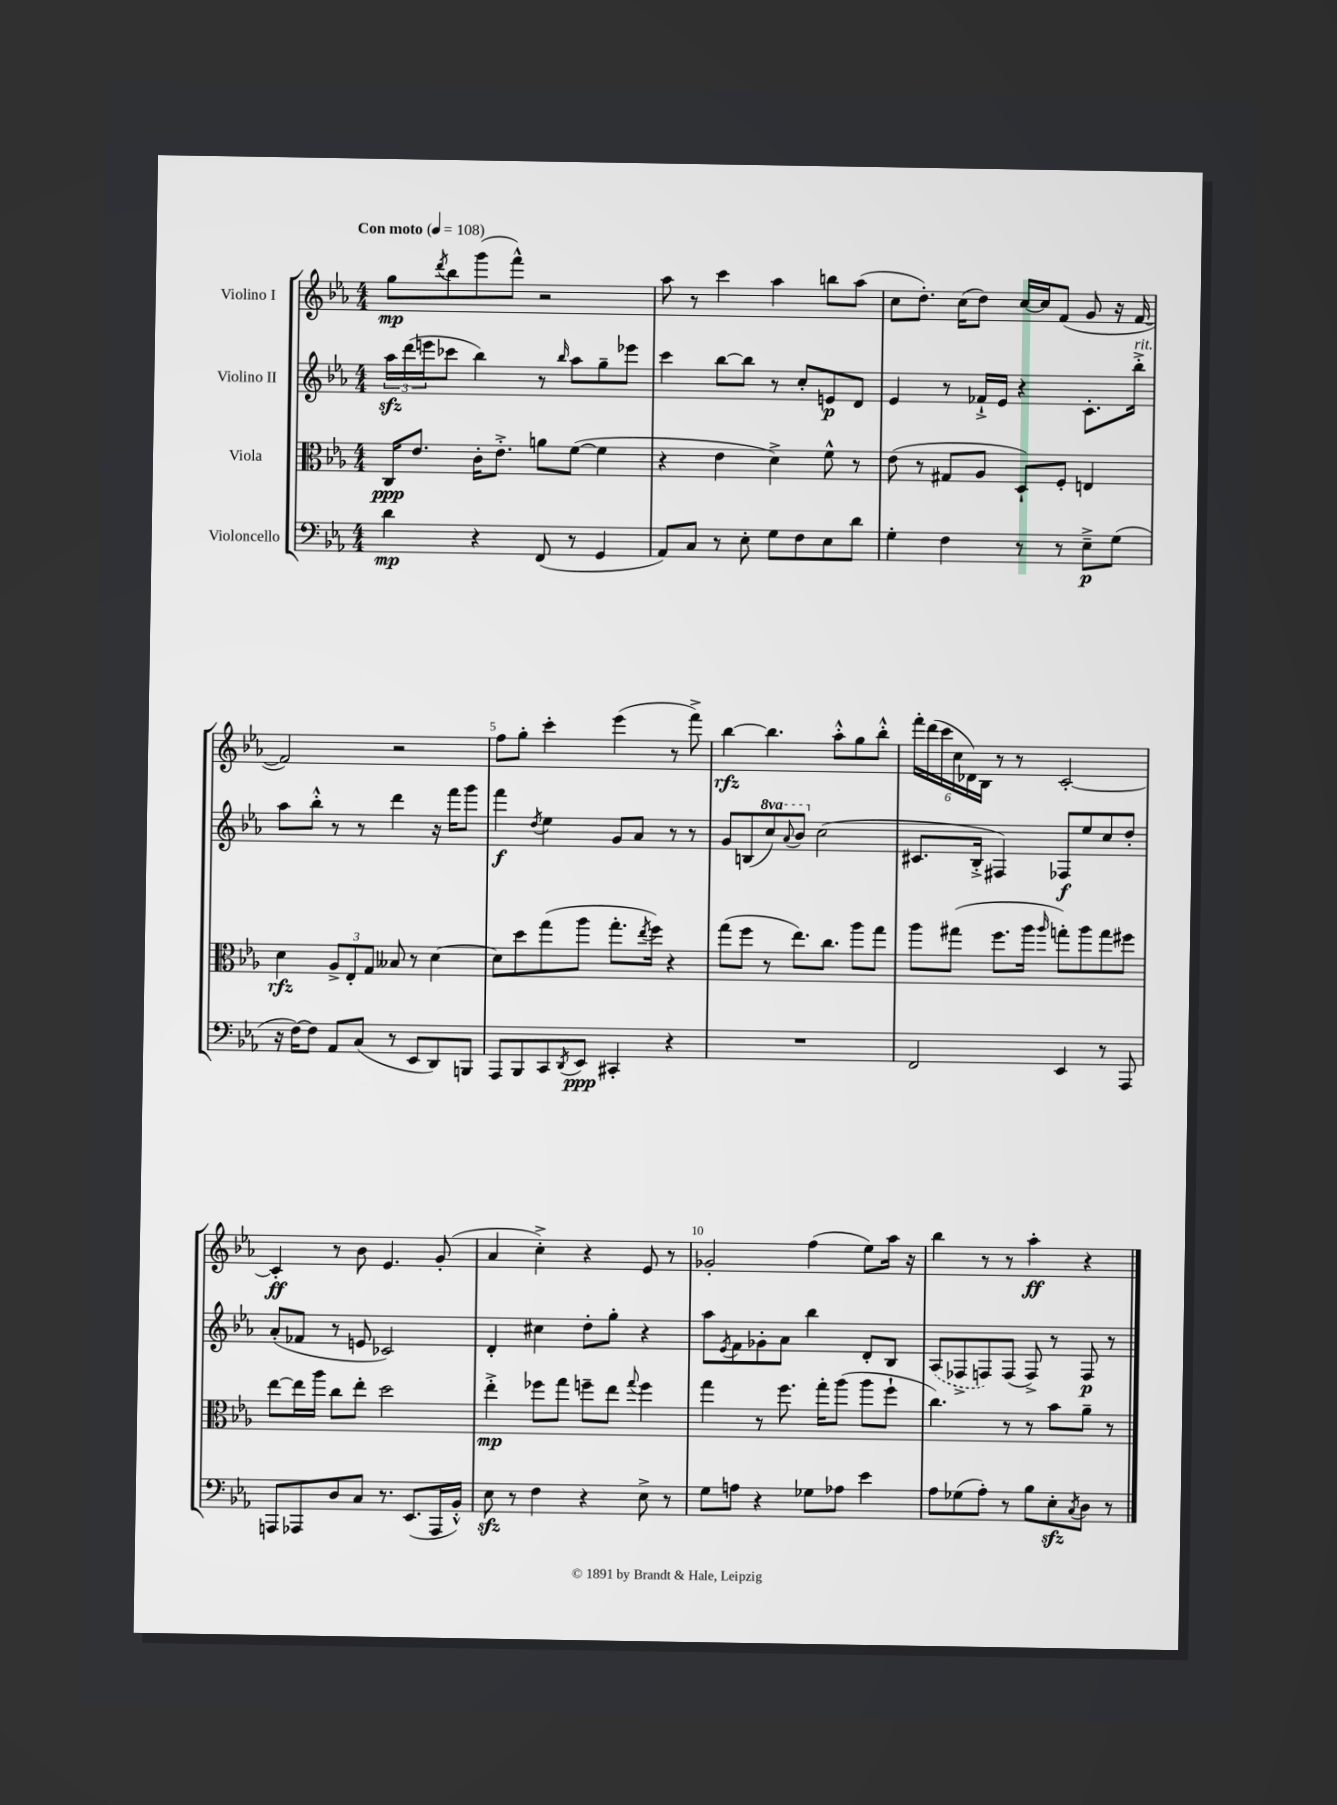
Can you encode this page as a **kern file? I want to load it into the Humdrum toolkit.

**kern	**kern	**kern	**kern
*staff4	*staff3	*staff2	*staff1
*clefF4	*clefC3	*clefG2	*clefG2
*k[b-e-a-]	*k[b-e-a-]	*k[b-e-a-]	*k[b-e-a-]
*M4/4	*M4/4	*M4/4	*M4/4
*MM108	*MM108	*MM108	*MM108
4d	16C	24aa-	8gg
.	.	(24ddd	.
.	8.e-	.	.
.	.	24eee	.
.	.	.	8qddd
.	.	8ccc-	8bb-
4r	16c'	4bb-)	(8ggg
.	8.e-'^	.	.
.	.	.	8fff^^)
(8FF	8a	8r	2r
.	.	16qqbb-	.
8r	([8f	8aa-	.
4GG	4f]	8gg~	.
.	.	8eee-	.
=	=	=	=
8AA-)	4r	4ccc	8aa-
8C	.	.	8r
8r	4e-	[8bb-	4ccc
8E-'	.	8bb-]	.
8G	4d^)	8r	4aa-
8F	.	8cc'	.
8E-	8f^^	8e	8bb
8d	8r	8d	(8aa-
=	=	=	=
4G'	(8e-	4e-	8cc
.	8r	.	8.dd')
4F	8G#	8r	.
.	.	.	(16cc
.	8A-	16f-`^	8dd)
.	.	16e-	.
8r	8D`)	4r	[16cc
.	.	.	16cc]
8r	8F'	.	(8f
8E-~^	4E	8.c'	8g
(8G	.	.	16r
.	.	16bb-'^	[16f
=	=	=	=
16r	4d	8aa-	2f])
[16F)	.	.	.
8F]	.	8bb-'^^	.
8AA-	12A-^	8r	.
.	12E-'	.	.
(8C	.	8r	.
.	12G	.	.
8r	8B--	4ddd	2r
8EE-	8r	.	.
8DD)	[4d	16r	.
.	.	16fff	.
8BBB	.	8ggg	.
=	=	=	=
8AAA-	8d]	4fff	8ff
8BBB-	8dd	.	8gg'
.	.	8qdd	.
8CC	(8gg	4ee-	4ccc'
8qDD	.	.	.
8EE-	8aa-	.	.
4CC#'	8.gg'	8g	(4eee-
.	.	8a-	.
.	8qee-	.	.
.	16ff)	.	.
4r	4r	8r	8r
.	.	8r	8fff^)
=	=	=	=
1r	(8gg	8g	[4bb-
.	8ff	(8B	.
.	8r	8ccc)	4.bb-]
.	.	8qqaa-	.
.	8.ee-)	8bb-	.
.	.	(2cc	.
.	8.cc	.	.
.	.	.	8aa-'^^
.	8aa-	.	8gg
.	8gg	.	8bb-'^^
=	=	=	=
2FF	8aa-	8.c#	24fff'
.	.	.	(24ddd
.	.	.	24ccc
.	(8gg#	.	24cc
.	.	.	24d-)
.	.	16B-'^	.
.	.	.	24B-
.	8.ff	4F#)	8r
.	.	.	8r
.	16aa-	.	.
.	16qqaa-	.	.
4EE-	8gg')	8F-	[2c'
.	8aa-	8ee-	.
8r	8gg	8cc	.
8AAA-	8ff#	8dd'	.
=	=	=	=
8AAA	[8ee-	(8a-'	4c']
8AAA-	16ee-]	8f-	.
.	16aa-	.	.
8D	8cc	8r	8r
8C	8ee-'	8e	8b-
8.r	2dd	2c-)	4.e-
(8.EE-	.	.	.
16AAA-	.	.	(8g'
16BB-'^^)	.	.	.
=	=	=	=
8E-	4ee-'^	4d'	4a-
8r	.	.	.
4F	8ff-	4cc#	4cc'^)
.	8gg	.	.
4r	8ff~	8dd'	4r
.	8ee-	8gg'	.
.	8qqgg	.	.
8E-^	4ff	4r	8e-
8r	.	.	8r
=	=	=	=
8G	4gg	8aa-	2g-'
.	.	8qe-	.
8A	.	8f	.
4r	8r	8g-'	.
.	8.ff	8a-	.
8G-	.	4bb-	(4ff
.	16gg'	.	.
8A-	(8aa-	.	.
4e-	8aa-	8d'	8ee-)
.	8ff`	8B-	16aa-
.	.	.	16r
=	=	=	=
8A-	4.cc)	(8A-	4bb-
(8G-	.	8F-^	.
8A-')	.	8F)	8r
8r	8r	(8F	8r
8B-	8r	8F^)	4aa-'
8E-'	8b-	8r	.
8qC	.	.	.
8D	8a-~	8F	4r
8r	8r	8r	.
==	==	==	==
*-	*-	*-	*-
